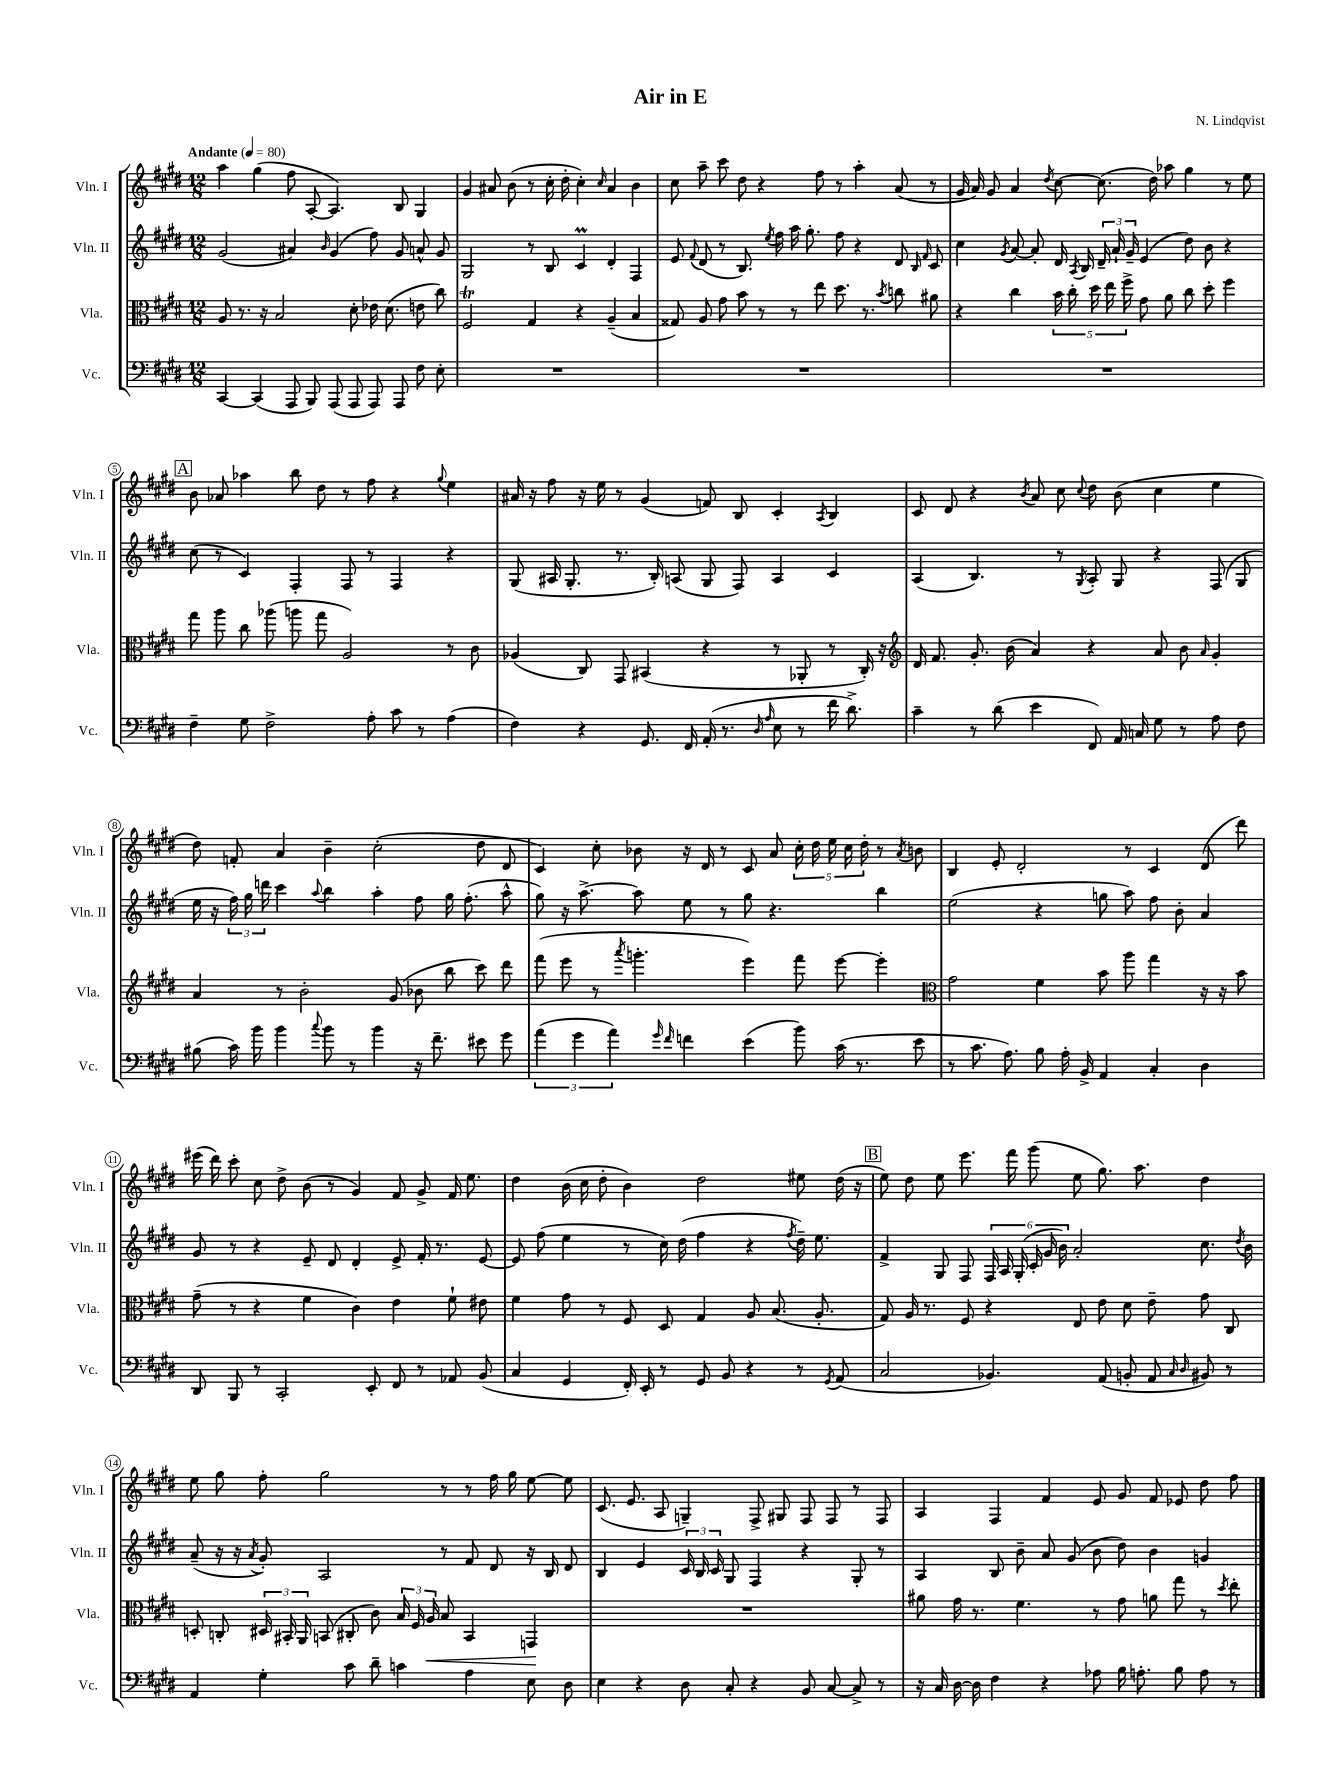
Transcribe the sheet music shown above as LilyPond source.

\header { title = "Air in E" composer = "N. Lindqvist" }
<<
\new StaffGroup <<
\new Staff = "s0" \with { instrumentName = "Vln. I" shortInstrumentName = "Vln. I" } {
    \clef treble \key e \major \numericTimeSignature \time 12/8 \tempo "Andante" 4 = 80
    \autoBeamOff a''4 gis''4( fis''8 a8~-. a4.) b8 gis4 |
    gis'4 ais'8 b'8( r8 cis''16-. dis''16-. cis''4-.) \grace { cis''16 } ais'4 b'4 |
    cis''8 a''8-- cis'''8 dis''8 r4 fis''8 r8 a''4-. a'8( r8 |
    gis'16 a'16) gis'8 a'4 \acciaccatura { dis''8 } cis''8~ cis''8.( dis''16) aes''8 gis''4 r8 e''8 |
    \mark \markup { \box "A" } b'8 aes'8 aes''4 b''8 dis''8 r8 fis''8 r4 \appoggiatura { gis''8 } e''4 |
    ais'16 r16 fis''8 r16 e''16 r8 gis'4( f'8) b8 cis'4-. \acciaccatura { a8 } b4 |
    cis'8 dis'8 r4 \acciaccatura { b'8 } a'8 cis''8 \appoggiatura { cis''8 } dis''8 b'8( cis''4 e''4 |
    dis''8) f'8-. a'4 b'4-- cis''2-.( dis''8 dis'8 |
    cis'4) cis''8-. bes'8 r16 dis'16 r8 cis'8 a'8 \tuplet 5/4 { cis''16-. dis''16 e''16 cis''16 dis''16-. } r8 \acciaccatura { a'8 } b'8 |
    b4 e'8-. dis'2-. r8 cis'4 dis'8( dis'''8) |
    eis'''16( dis'''16) cis'''8-. cis''8 dis''8-> b'8( r8 gis'4) fis'8 gis'8-> fis'16 e''8. |
    dis''4 b'16( cis''16 dis''8-. b'4) dis''2 eis''8 dis''16( r16 |
    \mark \markup { \box "B" } e''8) dis''8 e''8 e'''8. fis'''16 gis'''8( e''8 gis''8.) a''8. dis''4 |
    e''8 gis''8 fis''8-. gis''2 r8 r8 fis''16 gis''16 e''8~ e''8 |
    cis'8.( e'8. a8 g4--) fis8-> gis8 fis8 fis8 r8 fis8 |
    a4 fis4 fis'4 e'8 gis'8 fis'8 ees'8 dis''8 fis''8 \bar "|." |
}
\new Staff = "s1" \with { instrumentName = "Vln. II" shortInstrumentName = "Vln. II" } {
    \clef treble \key e \major \numericTimeSignature \time 12/8
    \autoBeamOff gis'2( ais'4) \grace { b'16 } gis'4( fis''8) gis'8 a'8-^ gis'8 |
    gis2 r8 b8 cis'4\prall dis'4-. fis4 |
    e'8 \appoggiatura { fis'8 } dis'8( r8 b8.) \acciaccatura { e''8 } fis''16 a''16 gis''8.-. fis''8 r4 dis'8 \grace { b16 fis'16 } cis'8 |
    cis''4 \acciaccatura { gis'8 } a'8~ a'8-. dis'16 \acciaccatura { a8 } b16 \tuplet 3/2 { dis'16-- a'16-! gis'16-- } e'4( dis''8) b'8 r4 |
    \mark \markup { \box "A" } cis''8( r8 cis'4) fis4-. fis8 r8 fis4 r4 |
    gis8( ais16 gis8.-. r8. b16-.) a8( gis8 fis8) a4 cis'4 |
    a4( b4.) r8 \acciaccatura { gis8 } a8-. gis8 r4 fis8( gis8 |
    e''16 r16 \tuplet 3/2 { fis''16) gis''16 d'''16 } cis'''4 \appoggiatura { a''8 } b''4 a''4-. fis''8 gis''16 fis''8.-.( a''8-^ |
    gis''8) r16 a''8.~-> a''8 e''8 r8 gis''8 r4. b''4 |
    e''2( r4 g''8 a''8) fis''8 b'8-. a'4 |
    gis'8 r8 r4 e'8-- dis'8 dis'4-. e'8-> fis'16-. r8. e'8~ |
    e'8 fis''8( e''4 r8 cis''16) dis''16( fis''4 r4 \acciaccatura { fis''8 } dis''16--) e''8. |
    \mark \markup { \box "B" } fis'4-> gis8 fis8 \tuplet 6/4 { fis16 a16 gis16-.( cis'16-. gis'16 b'16) } a'2-. cis''8. \acciaccatura { dis''8 } b'16 |
    a'8--( r16 r16 \acciaccatura { a'8 } gis'8-.) a2 r8 fis'8 dis'8 r16 b16 dis'8 |
    b4 e'4 \tuplet 3/2 { cis'16 b16 cis'16 } gis8 fis4 r4 gis8-. r8 |
    a4 b8 b'8-- a'8 gis'8( b'8 dis''8) b'4 g'4 \bar "|." |
}
\new Staff = "s2" \with { instrumentName = "Vla." shortInstrumentName = "Vla." } {
    \clef alto \key e \major \numericTimeSignature \time 12/8
    \autoBeamOff a8 r8. r16 b2 dis'8-. ees'16 dis'8.( e'8 cis''8) |
    fis2\trill gis4 r4 a4--( b4 |
    gisis8) a8 gis'8 b'8 r8 r8 e''8 dis''8. r8. \acciaccatura { b'8 } c''8 ais'8 |
    r4 cis''4 \tuplet 5/4 { b'16 cis''16-. dis''16 e''16 fis''16-> } gis'8 a'8 cis''8 dis''8-. fis''4 |
    \mark \markup { \box "A" } gis''8 a''8 cis''8 aes''8( a''8 gis''8 a2) r8 cis'8 |
    aes4( cis8) gis,8 bis,4( r4 r8 aes,8-. r8 cis16-.) r16 |
    \clef treble dis'16 fis'8. gis'8.-. b'16( a'4) r4 a'8 b'8 \grace { a'16 } gis'4-. |
    a'4 r8 b'2-. gis'8( bes'8 b''8 cis'''8) dis'''8 |
    fis'''8( e'''8 r8 \acciaccatura { a'''8 } g'''4.-. e'''4) fis'''8 e'''8~ e'''4-. |
    \clef alto gis'2 fis'4 b'8 a''8 gis''4 r16 r16 b'8 |
    gis'8--( r8 r4 fis'4 cis'4) e'4 fis'8-! eis'8 |
    fis'4 gis'8 r8 fis8 dis8 gis4 a8 b8.( a8.-. |
    \mark \markup { \box "B" } gis8) a16 r8. fis8 r4 e8 e'8 dis'8 e'8-- gis'8 cis8 |
    d8-. c8-. \tuplet 3/2 { dis16 bis,16-. a,16 } b,8( cis8-. cis'8) \tuplet 3/2 { b16 fis16 a16\< } b8 b,4 g,4\! |
    R1. |
    ais'8 gis'16 r8. fis'4. r8 gis'8 a'8 gis''8 r8 \acciaccatura { dis''8 } e''8-. \bar "|." |
}
\new Staff = "s3" \with { instrumentName = "Vc." shortInstrumentName = "Vc." } {
    \clef bass \key e \major \numericTimeSignature \time 12/8
    \autoBeamOff cis,4~ cis,4( a,,8 b,,8) a,,8( a,,8 a,,8) a,,8 fis8 e8-. |
    R1. |
    R1. |
    R1. |
    \mark \markup { \box "A" } fis4-- gis8 fis2-> a8-. cis'8 r8 a4( |
    fis4) r4 gis,8. fis,16 a,16-.( r8. \grace { dis16 a16 } e8 r8 fis'16 dis'8.->) |
    cis'4-- r8 dis'8( e'4 fis,8) a,16 c16 gis8 r8 a8 fis8 |
    bis8( cis'16) b'16 b'4 \appoggiatura { cis''8 } b'8 r8 b'4 r16 fis'8.-- eis'8 gis'8 |
    \tuplet 3/2 { a'4( gis'4 a'4) } \grace { gis'16 fis'16 } f'4 e'4( b'8) cis'16( r8. e'8 |
    r8 cis'8. a8.) b8 a16-. b,16-> a,4 cis4-. dis4 |
    dis,8 b,,8 r8 cis,2-. e,8-. fis,8 r8 aes,8 b,8( |
    cis4 gis,4 fis,16-.) e,16-. r8 gis,8 b,8 r4 r8 \acciaccatura { gis,8 } a,8( |
    \mark \markup { \box "B" } cis2 bes,4.) a,8( b,8-. a,8 \grace { cis16 dis16 } bis,8) r8 |
    a,4 gis4-. cis'8 dis'8-- c'4 a4 e8 dis8 |
    e4 r4 dis8 cis8-. r4 b,8 cis8~ cis8-> r8 |
    r16 cis16 dis16~ dis16 fis4 r4 aes8 b16 a8.-. b8 a8 r8 \bar "|." |
}
>>
>>
\layout { \context { \Score \override BarNumber.stencil = #(make-stencil-circler 0.1 0.3 ly:text-interface::print) } }
